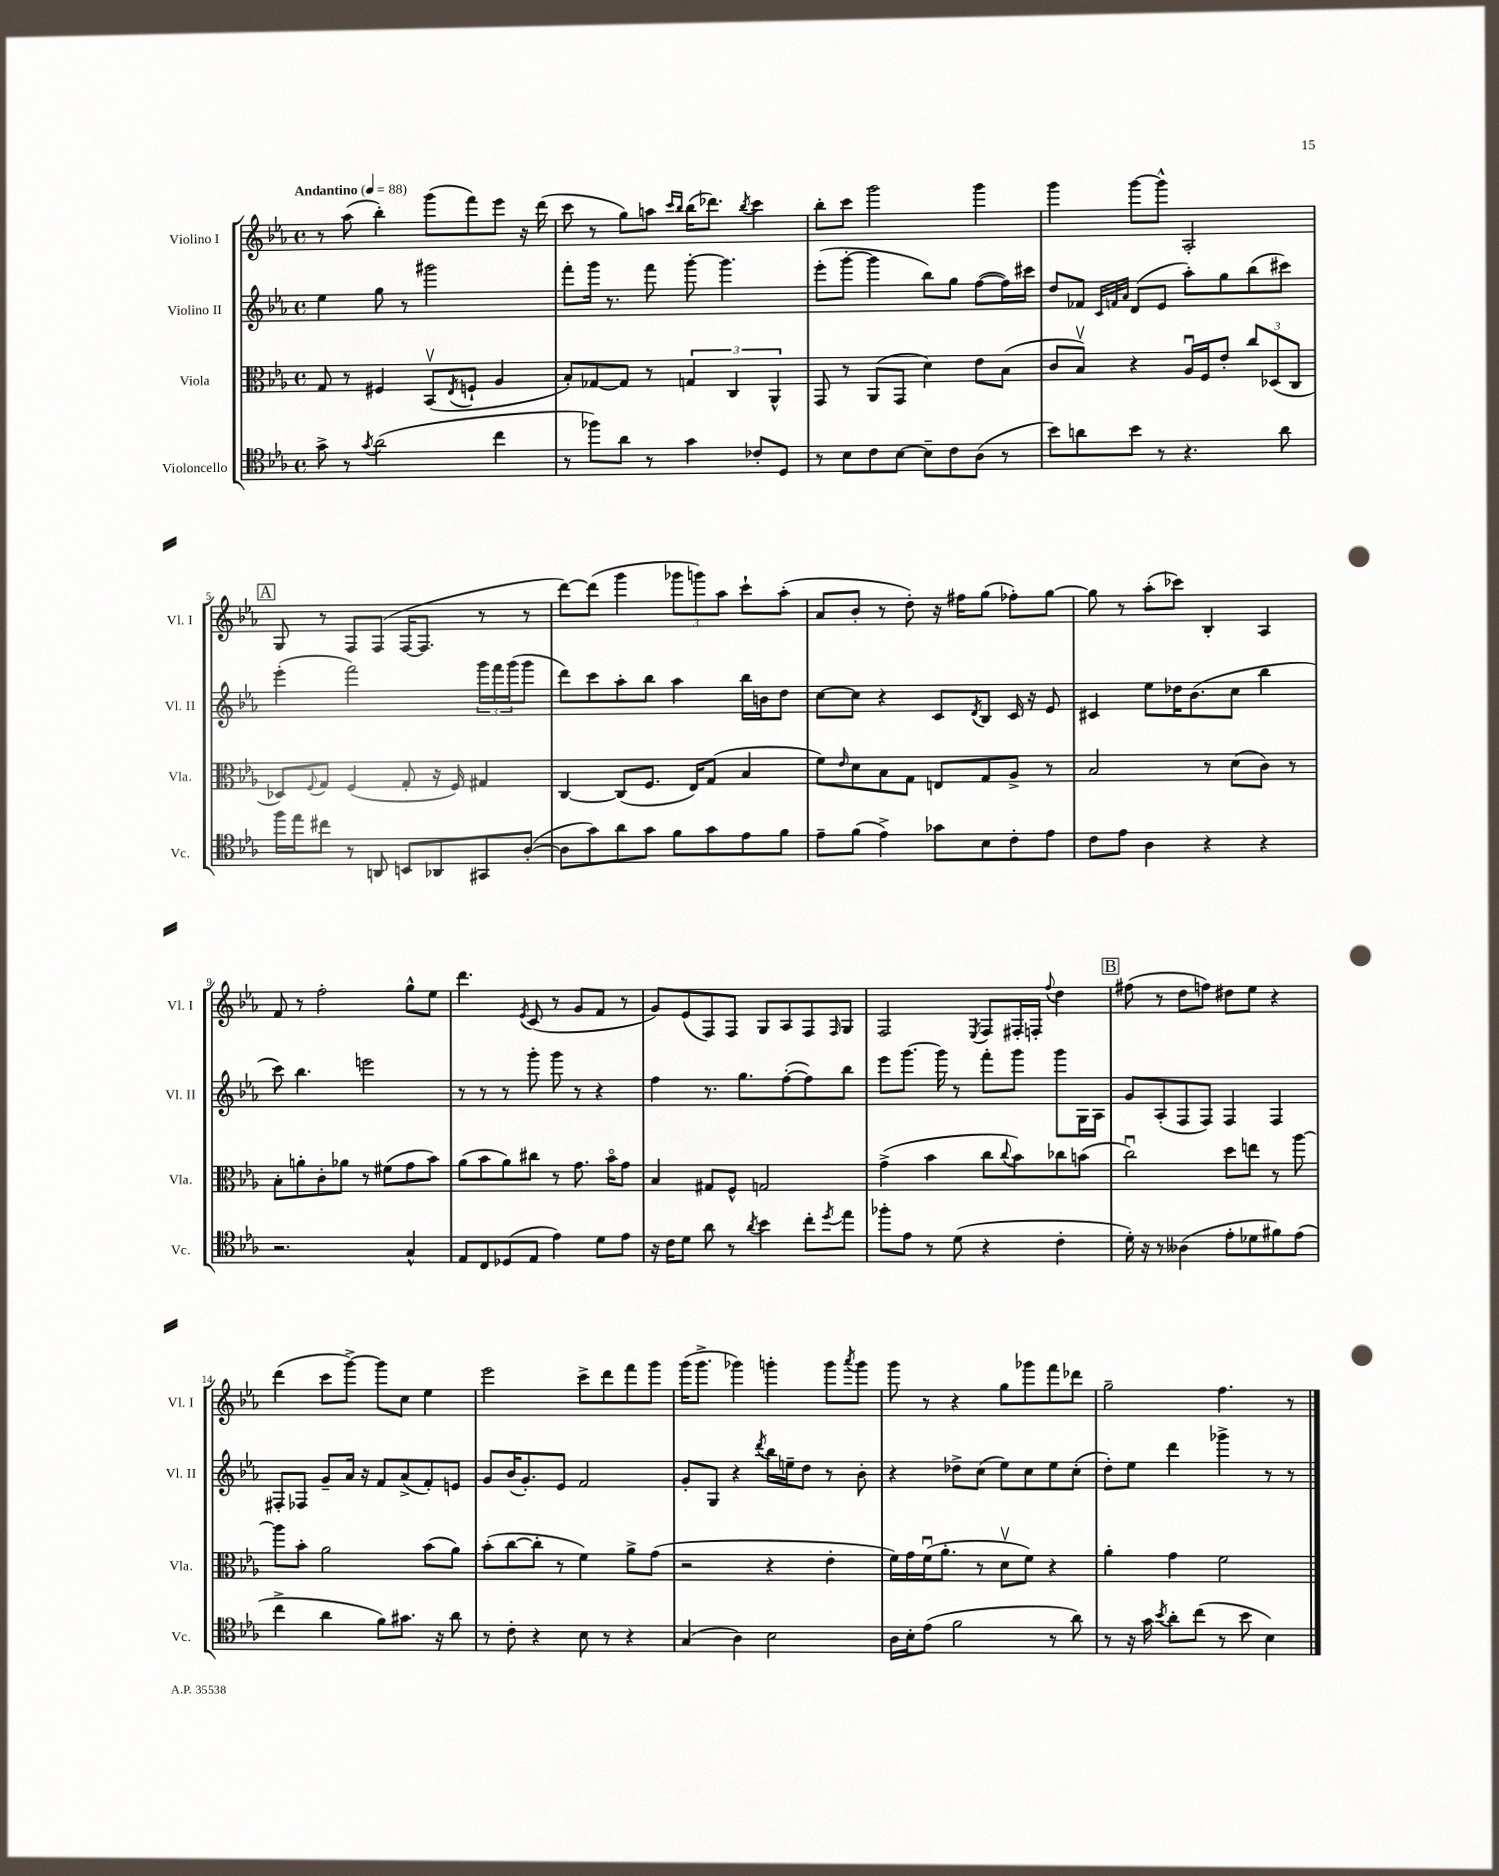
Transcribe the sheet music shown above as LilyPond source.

<<
\new StaffGroup <<
\new Staff = "s0" \with { instrumentName = "Violino I" shortInstrumentName = "Vl. I" } {
    \clef treble \key ees \major \defaultTimeSignature \time 4/4 \tempo "Andantino" 4 = 88
    r8 aes''8( bes''4-.) g'''8( f'''8) ees'''8 r16 d'''16( |
    c'''8 r8 g''8) a''8 \grace { c'''16 bes''16 } bes''16( des'''8.) \acciaccatura { bes''8 } c'''4 |
    bes''8-. c'''8 g'''2 g'''4 |
    g'''4 g'''8~ g'''8-^ aes2-. |
    \mark \markup { \box "A" } g8 r8 f8 f8( f16~ f8. r8 r8 |
    d'''8~) d'''8( g'''4 \tuplet 3/2 { ges'''8 g'''8) aes''8 } c'''8-! aes''8-.( |
    aes'8 bes'8-. r8 d''8-.) r16 fis''16 g''8( fes''8-.) g''8~ |
    g''8 r8 aes''8-.( ces'''8) bes4-. aes4 |
    f'8 r8 f''2-. g''8-^ ees''8 |
    d'''4. \acciaccatura { ees'8 } c'8( r8 g'8 f'8 r8 |
    g'8) ees'8( f8) f8 g8 aes8 f8 \grace { f16 } g8 |
    f2 \acciaccatura { ees8 } f8 fis16-. f16-. \appoggiatura { f''8 } d''4 |
    \mark \markup { \box "B" } fis''8( r8 d''8 f''8) dis''8 ees''8 r4 |
    d'''4( c'''8 g'''8~->) g'''8 c''8 ees''4 |
    ees'''2 c'''8-> d'''8 f'''8 g'''8 |
    g'''16( g'''8.-> ges'''4) g'''4-. g'''8 \acciaccatura { aes'''8 } g'''8 |
    g'''8 r8 r4 g''8 ges'''8 f'''8 des'''8 |
    g''2-- f''4. r8 \bar "|." |
}
\new Staff = "s1" \with { instrumentName = "Violino II" shortInstrumentName = "Vl. II" } {
    \clef treble \key ees \major \defaultTimeSignature \time 4/4
    ees''4 g''8 r8 gis'''2 |
    f'''8-. g'''16 r8. f'''8 g'''8~-. g'''4. |
    ees'''8-.( g'''8~-. g'''4 bes''8) g''8 f''8~( f''16) cis'''16 |
    d''8 fes'8 \grace { c'32 f'32 aes'32 } d'8( ees'8 aes''8-.) g''8 bes''8( cis'''8) |
    \mark \markup { \box "A" } ees'''4-.( f'''2) \tuplet 3/2 { g'''16 f'''16 g'''16( } g'''8 |
    d'''8) c'''8 aes''8-. bes''8 aes''4 bes''16 b'16 d''8 |
    c''8~ c''8 r4 c'8 \acciaccatura { d'8 } bes8 c'16 r16 ees'8 |
    cis'4 ees''8 des''16 bes'8.( c''8 bes''4 |
    c'''8) bes''4. e'''2 |
    r8 r8 r8 g'''8-. g'''8 r8 r4 |
    f''4 r8. g''8. f''8~-.( f''8) bes''8 |
    ees'''8 g'''8.~ g'''16 r8 f'''8-. g'''8 g'''8 g16 aes16 |
    \mark \markup { \box "B" } g'8 aes8-.( f8 f8) f4 f4 |
    fis8-. fes8 g'8-- aes'16 r16 f'8 aes'8->( f'8-.) e'8 |
    g'8 bes'16( g'8.-.) ees'8 f'2 |
    g'8-. g8 r4 \acciaccatura { d'''8 } bes''16 e''16-- d''8 r8 bes'8-. |
    r4 des''8-> c''8( ees''8) c''8 ees''8 c''8-.( |
    d''8-.) ees''8 d'''4 ges'''4-> r8 r8 \bar "|." |
}
\new Staff = "s2" \with { instrumentName = "Viola" shortInstrumentName = "Vla." } {
    \clef alto \key ees \major \defaultTimeSignature \time 4/4
    g8 r8 fis4 bes,8\upbow( \acciaccatura { ees8 } f8-! aes4 |
    bes8-.) ges8~ ges8 r8 \tuplet 3/2 { g4 c4 aes,4-^ } |
    g,8 r8 aes,8( g,8 d'4) ees'8 bes8( |
    c'8 bes8\upbow) r4 aes16\downbow f16 ees'8-. \tuplet 3/2 { c''8 des8( c8 } |
    \mark \markup { \box "A" } des8) \appoggiatura { f8 } g8 f4( g8-. r16 f16) gis4 |
    c4~ c8( f8. ees16) g8( bes4 |
    f'8) \grace { ees'16 } d'8 bes8 g8 e8 g8 aes8-> r8 |
    bes2 r8 d'8( c'8) r8 |
    bes8-. a'8-. c'8-. aes'8 r8 fis'8( g'8 bes'8) |
    aes'8( bes'8 aes'8) cis''8 r8 g'8. bes'16\flageolet g'8 |
    bes4 gis8 f8-^ g2 |
    g'4->( bes'4 c''8 \appoggiatura { c''8 } bes'8) ces''8 b'8( |
    \mark \markup { \box "B" } c''2\downbow) d''8 e''8 r8 aes''8~ |
    aes''8 bes'8-. aes'2 bes'8( aes'8) |
    bes'8-.( c''8~ c''8-. r8 f'4) aes'8-> g'8( |
    r2 r4 ees'4-. |
    f'16) g'16 f'16\downbow( aes'8.-. r8 d'8\upbow f'8) r4 |
    aes'4-. g'4 f'2 \bar "|." |
}
\new Staff = "s3" \with { instrumentName = "Violoncello" shortInstrumentName = "Vc." } {
    \clef tenor \key ees \major \defaultTimeSignature \time 4/4
    g'8-> r8 \acciaccatura { g'8 } aes'2( c''4 |
    r8 fes''8) aes'8 r8 g'4 ces'8-. d8 |
    r8 bes8 c'8 bes8~ bes8-- c'8 aes8( r8 |
    bes'8) a'8 bes'8 r8 r4. a'8 |
    \mark \markup { \box "A" } f''16 ees''16 cis''8 r8 a,8 b,8 aes,8 gis,8 aes8~-.( |
    aes8 g'8) aes'8 g'8 f'8 g'8 ees'8 f'8 |
    ees'8-- f'8( ees'4->) ges'8 bes8 c'8-. ees'8 |
    c'8 ees'8 aes4 r4 r4 |
    r2. g4-^ |
    ees8 c8 des8( ees8 ees'4) d'8 ees'8 |
    r16 c'16 d'8 aes'8 r8 \acciaccatura { aes'8 } bes'4 c''8-. \acciaccatura { d''8 } ees''8 |
    fes''8-. ees'8 r8 d'8( r4 c'4-. |
    \mark \markup { \box "B" } d'16-.) r16 r8 aeses4( ees'8-. des'8 fis'8) ees'8( |
    c''4-> aes'4 f'8) gis'8. r16 aes'8 |
    r8 c'8-. r4 bes8 r8 r4 |
    g4( aes4) bes2 |
    aes16 bes16-. ees'8( f'2 r8 aes'8) |
    r8 r16 g'16 \acciaccatura { bes'8 } aes'8-. c''8( r8 bes'8 bes4) \bar "|." |
}
>>
>>
